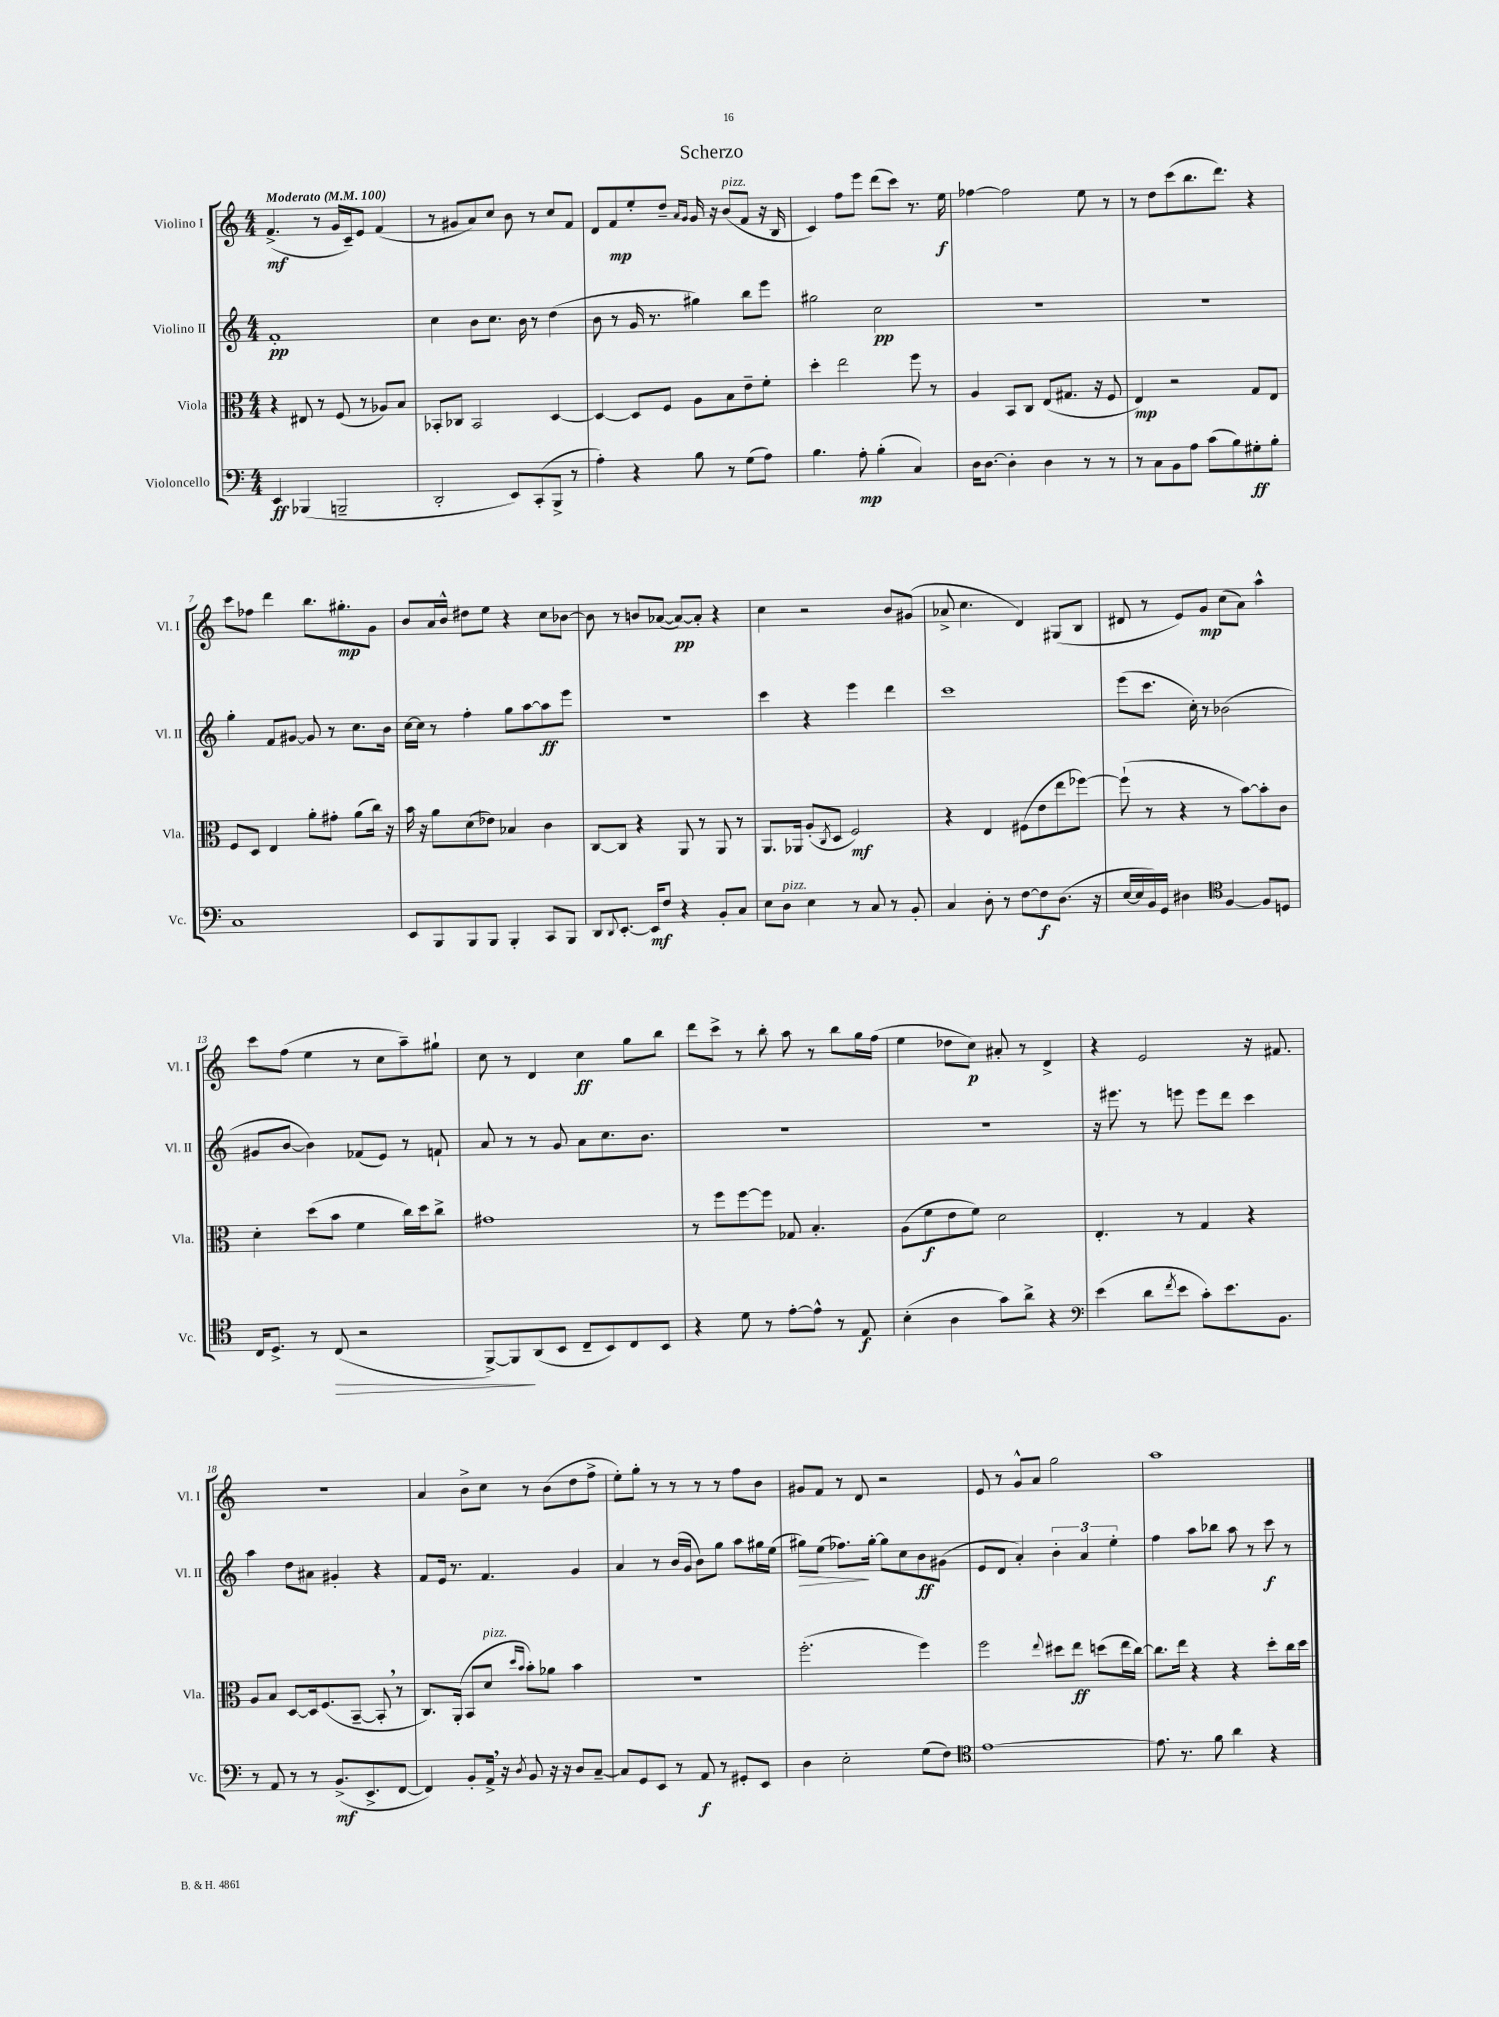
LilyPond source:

\header { title = "Scherzo" }
<<
\new StaffGroup <<
\new Staff = "s0" \with { instrumentName = "Violino I" shortInstrumentName = "Vl. I" } {
    \clef treble \key c \major \numericTimeSignature \time 4/4 \tempo "Moderato" 4 = 100
    f'4.->\mf( r8 g'16 c'16--) e'8 f'4( |
    r8 gis'8 a'8) c''8 b'8 r8 c''8 f'8 |
    d'8 f'8\mp e''8-. d''8-- \grace { a'16 g'16 } g'16 r16 b'8^\markup { \italic "pizz." }( f'8 r16 b16 |
    c'4) f''8 e'''8 d'''8( c'''8) r8. e''16\f |
    fes''4~ fes''2 e''8 r8 |
    r8 d''8 c'''8( b''8. d'''8.) r4 |
    c'''8 fes''8 d'''4 b''8. gis''8.-.\mp g'8 |
    b'8 a'16 b'16-^ dis''8 e''8 r4 c''8 bes'8~ |
    bes'8 r8 b'8 aes'8~( aes'8~\pp) aes'8-. r4 |
    c''4 r2 b'8 gis'8( |
    aes'8-> c''4. d'4) gis8( b8 |
    dis'8 r8 e'8) g'8\mp c''8( a'8) a''4-^ |
    c'''8 f''8( e''4 r8 c''8 a''8--) gis''8-! |
    c''8 r8 d'4 c''4\ff g''8 b''8 |
    d'''8 c'''8-> r8 b''8-. a''8 r8 b''8 g''16 f''16( |
    e''4 des''8 c''8\p) ais'8-. r8 d'4-> |
    r4 e'2 r16 fis'8. |
    r1 |
    a'4 b'8-> c''8 r8 b'8( d''8 f''8-> |
    e''8-.) g''8-. r8 r8 r8 r8 f''8 b'8 |
    gis'8 f'8 r8 d'8 r2 |
    e'8 r8 g'8-^ a'8 g''2 |
    a''1 \bar "|." |
}
\new Staff = "s1" \with { instrumentName = "Violino II" shortInstrumentName = "Vl. II" } {
    \clef treble \key c \major \numericTimeSignature \time 4/4
    f'1-.\pp |
    c''4 b'8 c''8. b'16 r8 d''4( |
    b'8 r8 g'16 r8. gis''4) b''8 e'''8 |
    gis''2 c''2\pp |
    R1 |
    R1 |
    g''4-. f'8 gis'8~ gis'8 r8 c''8. b'16 |
    c''16~ c''16 r8 f''4-. g''8 a''8~ a''8\ff e'''8 |
    R1 |
    c'''4 r4 e'''4 d'''4 |
    c'''1 |
    e'''8( c'''8. c''16-.) r8 bes'2( |
    gis'8 b'8~ b'4) fes'8( e'8) r8 f'8-! |
    a'8 r8 r8 g'8 a'8 c''8. b'8. |
    R1 |
    R1 |
    r16 eis'''8. r8 e'''8 e'''8 d'''8 c'''4 |
    a''4 d''8 ais'8 gis'4-. r4 |
    f'8 e'16 r8. f'4. g'4 |
    a'4 r8 b'16( g'16 b'8) g''8 a''8 gis''16 e''16( |
    gis''8\>) e''8( fes''8.\!) gis''16~-. gis''8 c''8 b'8\ff gis'8( |
    e'8 d'8 a'4-.) \tuplet 3/2 { b'4-. a'4 e''4-. } |
    f''4 a''8 bes''8 a''8 r8 c'''8\f r8 \bar "|." |
}
\new Staff = "s2" \with { instrumentName = "Viola" shortInstrumentName = "Vla." } {
    \clef alto \key c \major \numericTimeSignature \time 4/4
    r4 eis8 r8 f8( r8 aes8) b8 |
    bes,8-. ces8 bes,2 d4~ |
    d4~ d8 f8 a8 b8 e'8-- f'8-. |
    d''4-. e''2 f''8 r8 |
    a4 b,8 c8 e8( gis8. r16 f8 |
    e4\mp) r2 g8 e8 |
    f8 d8 e4 a'8-. gis'8-. a'8( c''16) r16 |
    b'16 r16 a'8 d'8( ees'8) bes4 c'4 |
    c8~ c8 r4 a,8 r8 a,8 r8 |
    a,8. aes,16 a8-.( \acciaccatura { c8 } d8 f2\mf) |
    r4 e4 fis8( e'8 e''8 fes''8~) |
    fes''8-!( r8 r4 r8 b'8~) b'8-. c'8 |
    d'4-. d''8( b'8 f'4 c''16) d''16 c''8-> |
    gis'1 |
    r8 f''8 f''8~ f''8 ges8 b4.-. |
    a8( f'8\f e'8 f'8) d'2 |
    e4.-. r8 g4 r4 |
    a8 b8 d8~ d16 f8.( b,8~-- b,8-. \breathe r8 |
    c8.) a,16-.( b,8 d'8^\markup { \italic "pizz." } \grace { d''16 b'16 } b'8-.) aes'8 b'4 |
    R1 |
    f''2.-.( f''4) |
    f''2 \appoggiatura { e''8 } dis''8 e''8\ff d''8( e''16 c''16~) |
    c''8. e''16 r4 r4 d''8-. c''16 d''16 \bar "|." |
}
\new Staff = "s3" \with { instrumentName = "Violoncello" shortInstrumentName = "Vc." } {
    \clef bass \key c \major \numericTimeSignature \time 4/4
    e,4\ff bes,,4( b,,2-- |
    d,2-. e,8) c,8-.( b,,8-> r8 |
    a4-.) r4 b8 r8 g8( a8) |
    b4. a8-.\mp b4-.( c4) |
    d16 d8.~ d4-. d4 r8 r8 |
    r8 c8 b,8 a8 c'8( b8) gis8-.\ff b8-. |
    c1 |
    e,8 b,,8 b,,8 b,,8 b,,4-. c,8 b,,8 |
    d,8 \appoggiatura { d,8 } e,8.~-. e,16\mf f8 r4 b,8-. c8 |
    e8 d8^\markup { \italic "pizz." } e4 r8 c8 r8 b,8-. |
    c4 d8-. r8 f8~ f8\f d8.( r16 |
    e16~ e16 b,16) g,16 dis4 \clef tenor f4~ f8 d8 |
    c16 d8.-> r8 c8\>( r2 |
    f,8~->) f,8\! a,8( b,8 c8-- b,8) c8 b,8 |
    r4 d'8 r8 e'8~-. e'8-^ r8 e8\f |
    b4-.( a4 g'8) a'8-> r4 |
    \clef bass e'4( d'8 \acciaccatura { f'8 } e'8 c'8-.) e'8. b,8. |
    r8 a,8 r8 r8 b,8.->\mf( e,8.-> f,8~ |
    f,4) b,8-. a,16-> \breathe r16 \acciaccatura { d8 } b,8 r16 r16 d8 c8~-- |
    c8 g,8 e,8 r8 a,8\f r8 gis,8-. e,8 |
    d4 e2-. g8( f8) |
    \clef tenor e'1~ |
    e'8. r8. f'8 a'4 r4 \bar "|." |
}
>>
>>
